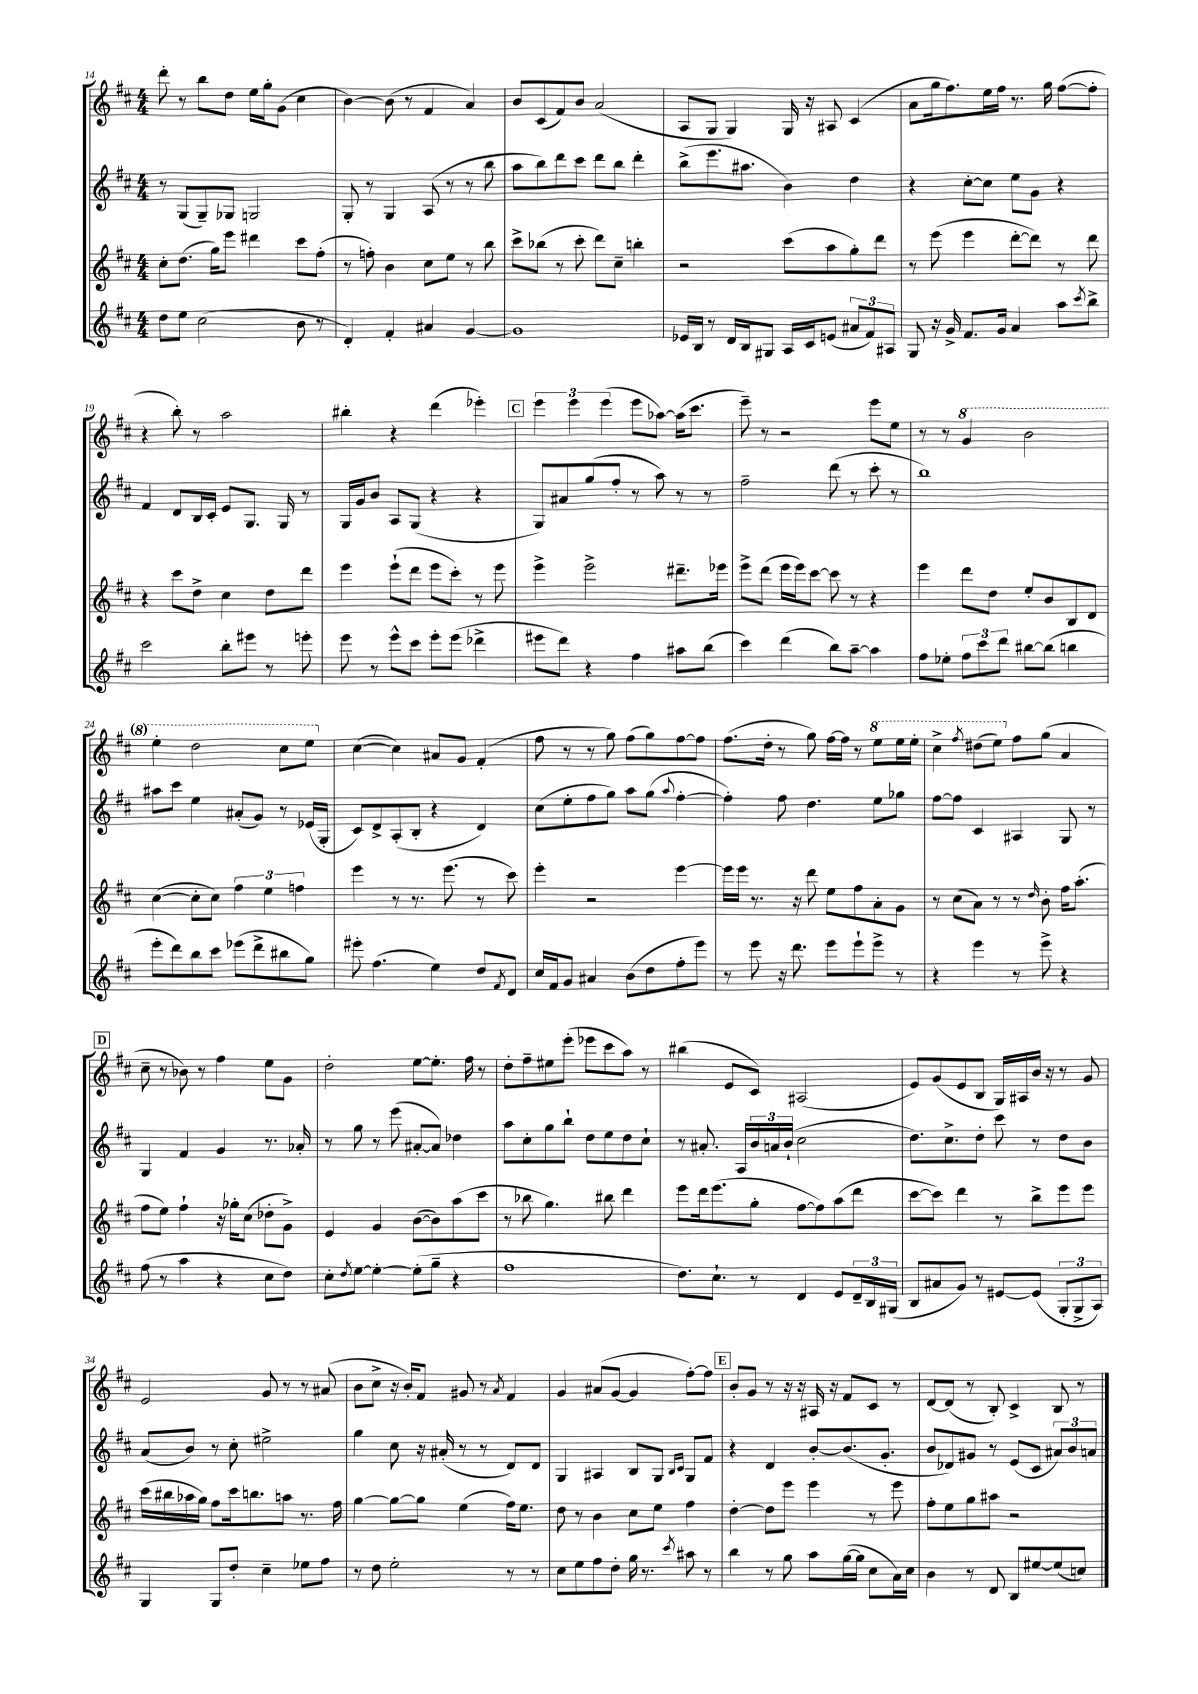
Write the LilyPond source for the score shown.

<<
\new StaffGroup <<
\new Staff = "s0" {
    \clef treble \key d \major \numericTimeSignature \time 4/4
    d'''8-. r8 b''8 d''8 e''16 g''16-. g'8( cis''4 |
    b'4~) b'8( r8 fis'4 a'4) |
    b'8 cis'8( fis'8) b'8 a'2( |
    a8 g8 g4) g16 r16 ais8 cis'4( |
    a'8 g''16 fis''8.) e''16 fis''16 r8. g''16 fis''8~( fis''8-. |
    r4 b''8-.) r8 a''2 |
    bis''4-. r4 d'''4( ees'''4-.) |
    \mark \markup { \box "C" } \tuplet 3/2 { e'''4 e'''4 e'''4( } e'''8 aes''8~) aes''16( cis'''8. |
    e'''8--) r8 r2 e'''8 e''8 |
    r8 r8 \ottava #1 g''4 b''2 |
    e'''4-. d'''2 cis'''8 e'''8 \ottava #0 |
    cis''4~( cis''4) ais'8 g'8 fis'4-.( |
    fis''8 r8 r8 g''8) fis''8( g''8) fis''8~ fis''8 |
    fis''8.( d''16-. r8 g''8) fis''16~ fis''16 r8 \ottava #1 e'''8 e'''16 e'''16-. |
    cis'''4-> \acciaccatura { fis'''8 } dis'''8( e'''8) \ottava #0 fis''8 g''8( a'4 |
    \mark \markup { \box "D" } cis''8-- r8 bes'8) r8 fis''4 e''8 g'8 |
    d''2-. e''8~ e''8.-. fis''16 r8 |
    d''8-. fis''8-- eis''8 e'''8-.( ees'''8 cis'''8 a''8) r8 |
    bis''4( e'8 cis'8) ais2( |
    e'8) g'8( e'8 b8 g16) ais16 b'16 r16 r8 g'8 |
    e'2 g'8 r8 r8 ais'8( |
    b'8 cis''8-> r16 b'16-.) fis'8 gis'8 r8 \acciaccatura { a'8 } fis'4 |
    g'4 ais'8( g'8~ g'4 fis''8~-.) fis''8 |
    \mark \markup { \box "E" } b'8-. g'8 r8 r16 r16 ais16 r16 fis'8 cis'8 r8 |
    d'8~ d'8( r8 b8-.) cis'4-> b8 r8 \bar "|." |
}
\new Staff = "s1" {
    \clef treble \key d \major \numericTimeSignature \time 4/4
    r8 g8( g8--) ges8 g2 |
    g8-. r8 g4 a8( r8 r8 b''8 |
    a''8 b''8) d'''8 cis'''8 d'''8 b''8 d'''4-. |
    b''8->( e'''8. ais''8. b'4) d''4 |
    r4 cis''8~-. cis''8 e''8 g'8 r4 |
    fis'4 d'8 b16 cis'16-. e'8 g8. g16 r8 |
    g16 g'16 b'8 a8 g8( r4 r4 |
    \mark \markup { \box "C" } g8) ais'8 g''8( fis''8-. r8 a''8) r8 r8 |
    fis''2-- d'''8( r8 cis'''8-. r8 |
    b''1) |
    ais''8 cis'''8 e''4 ais'8-.( g'8) r8 ees'16( g16-. |
    cis'8) d'8-> a8-.( b8-. r4 d'4) |
    cis''8( e''8-. fis''8 g''8) a''8 g''8( \appoggiatura { a''8 } fis''4~-. |
    fis''4-.) fis''8 d''4. e''8 ges''8 |
    fis''8~ fis''8 cis'4 ais4 g8 r8 |
    \mark \markup { \box "D" } g4 fis'4 g'4 r8. aes'16-. |
    r8 g''8 r8 e'''8( ais'8~-. ais'8) des''4 |
    a''8 cis''8-. g''8 b''8-! d''8 e''8 d''8 cis''8-! |
    r8 ais'8.-. a16 \tuplet 3/2 { b'16 a'16 b'16-!( } cis''2 |
    d''8.) cis''8.-> d''8-. cis'''8 r8 d''8 b'8 |
    a'8( b'8) r8 cis''8-. eis''2-> |
    g''4 cis''8 r16 ais'16-.( r8 r8 d'8) d'8 |
    g4 ais4 b8 g8 \grace { b16 cis'16 } g8 fis'8 |
    \mark \markup { \box "E" } r4 d'4 b'8~-. b'8.( g'8.-. |
    b'8 des'8) gis'8 r8 e'8( cis'8 \tuplet 3/2 { ais'8) b'8 a'8 } \bar "|." |
}
\new Staff = "s2" {
    \clef treble \key d \major \numericTimeSignature \time 4/4
    cis''8-. d''8.( g''16) e'''8 dis'''4 cis'''8 fis''8-.( |
    r8 f''8-.) b'4 cis''8 e''8 r8 b''8 |
    cis'''8-> bes''8( r8 cis'''8-. d'''8) cis''8-- b''4-. |
    r2 cis'''8( a''8 g''8-.) d'''8 |
    r8 e'''8( e'''4 d'''8~-. d'''8) r8 d'''8 |
    r4 cis'''8 d''8-> cis''4 d''8 d'''8 |
    e'''4 e'''8-!( d'''8 e'''8 cis'''8-.) r8 e'''8 |
    \mark \markup { \box "C" } e'''4-> e'''2-> dis'''8.-- ees'''16 |
    e'''8-> d'''8( e'''16 e'''16) cis'''8~ cis'''8 r8 r4 |
    e'''4 d'''8 d''8 e''8-. b'8 b8 d'8 |
    cis''4~( cis''8-. cis''8) \tuplet 3/2 { fis''4 e''4 f''4 } |
    e'''4 r8 r8. e'''8.( r8 cis'''8) |
    e'''4-. r2 e'''4~ |
    e'''16 e'''16 r8. r16 d'''8 e''8 fis''8 a'8-. g'8 |
    r8 cis''8( a'8) r8 r8 \grace { d''16 } b'8-. fis''16 a''8.-.( |
    \mark \markup { \box "D" } fis''8 e''8) fis''4-! r16 ges''16-. cis''8( des''8-. g'8->) |
    e'4 g'4 b'8~( b'8) a''8( cis'''8 |
    r8 bes''8 g''4.) bis''8 d'''4 |
    e'''8 d'''16 e'''8.( g''8-. fis''8~ fis''8) a''8( d'''8 |
    cis'''8~ cis'''8) d'''4 r8 b''8-> e'''8 e'''8 |
    cis'''16( bis''16 aes''16 g''16) fis''8 cis'''16 b''8. a''8 r8. fis''16 |
    g''4~ g''8~ g''8 e''4( fis''16) e''8. |
    d''8 r8 b'4 cis''8 e''8 fis''4 |
    \mark \markup { \box "E" } d''4~-. d''8 e'''8 e'''4 r8 e'''8 |
    fis''8-. e''8 g''8 ais''8 r2 \bar "|." |
}
\new Staff = "s3" {
    \clef treble \key d \major \numericTimeSignature \time 4/4
    d''8 e''8 cis''2( b'8 r8 |
    d'4-.) fis'4-. ais'4 g'4~ |
    g'1 |
    ees'16 b16 r8 d'16 b16 gis8 a16 cis'16 e'8( \tuplet 3/2 { ais'8 fis'8) ais8 } |
    g8 r16 g'16-> fis'8. g'16 a'4 a''8 \acciaccatura { cis'''8 } b''8-> |
    cis'''2 b''8-. eis'''8 r8 e'''8-. |
    e'''8 r8 e'''8-^ cis'''8 e'''8-. e'''8( des'''4-> |
    \mark \markup { \box "C" } eis'''8 d'''8) r4 fis''4 ais''8 b''8( |
    cis'''4) d'''4( b''8) a''8~-- a''4 |
    fis''8 ees''8-. \tuplet 3/2 { fis''8 cis'''8 d'''8 } bis''8~ bis''8( b''4 |
    e'''8-. d'''8) b''8 cis'''8 ees'''8( d'''8-> bis''8 g''8) |
    eis'''8-. fis''4.( e''4) d''8 \acciaccatura { fis'8 } d'8 |
    cis''16 fis'16 g'8 ais'4 b'8( d''8 fis''8-. e'''8) |
    r8 e'''8 r16 d'''8. e'''8 e'''8-! e'''8-> r8 |
    r4 e'''4 r8 e'''8-> r4 |
    \mark \markup { \box "D" } fis''8( r8 a''4 r4 cis''8 d''8) |
    cis''8-. \acciaccatura { d''8 } e''8~ e''4~-. e''8-.( g''8-- r4 |
    fis''1 |
    d''8.) cis''8.-! r8 d'4 e'8 \tuplet 3/2 { d'16-- b16 gis16( } |
    b8 ais'8 g'8) r8 eis'8~ eis'8( \tuplet 3/2 { g8-. g8-> a8) } |
    g4 g8 d''8-. cis''4-- ees''8 fis''8 |
    r8 d''8 e''2-. r8 r8 |
    cis''8 e''8 fis''8 d''8-. g''16 r8. \acciaccatura { cis'''8 } ais''8 r8 |
    \mark \markup { \box "E" } b''4 r8 g''8 a''8 g''16~( g''16 cis''8 a'16) cis''16 |
    b'4 r8 d'8 b8 eis''8~ eis''8( c''8) \bar "|." |
}
>>
>>
\layout { \context { \Score currentBarNumber = #14 } }
